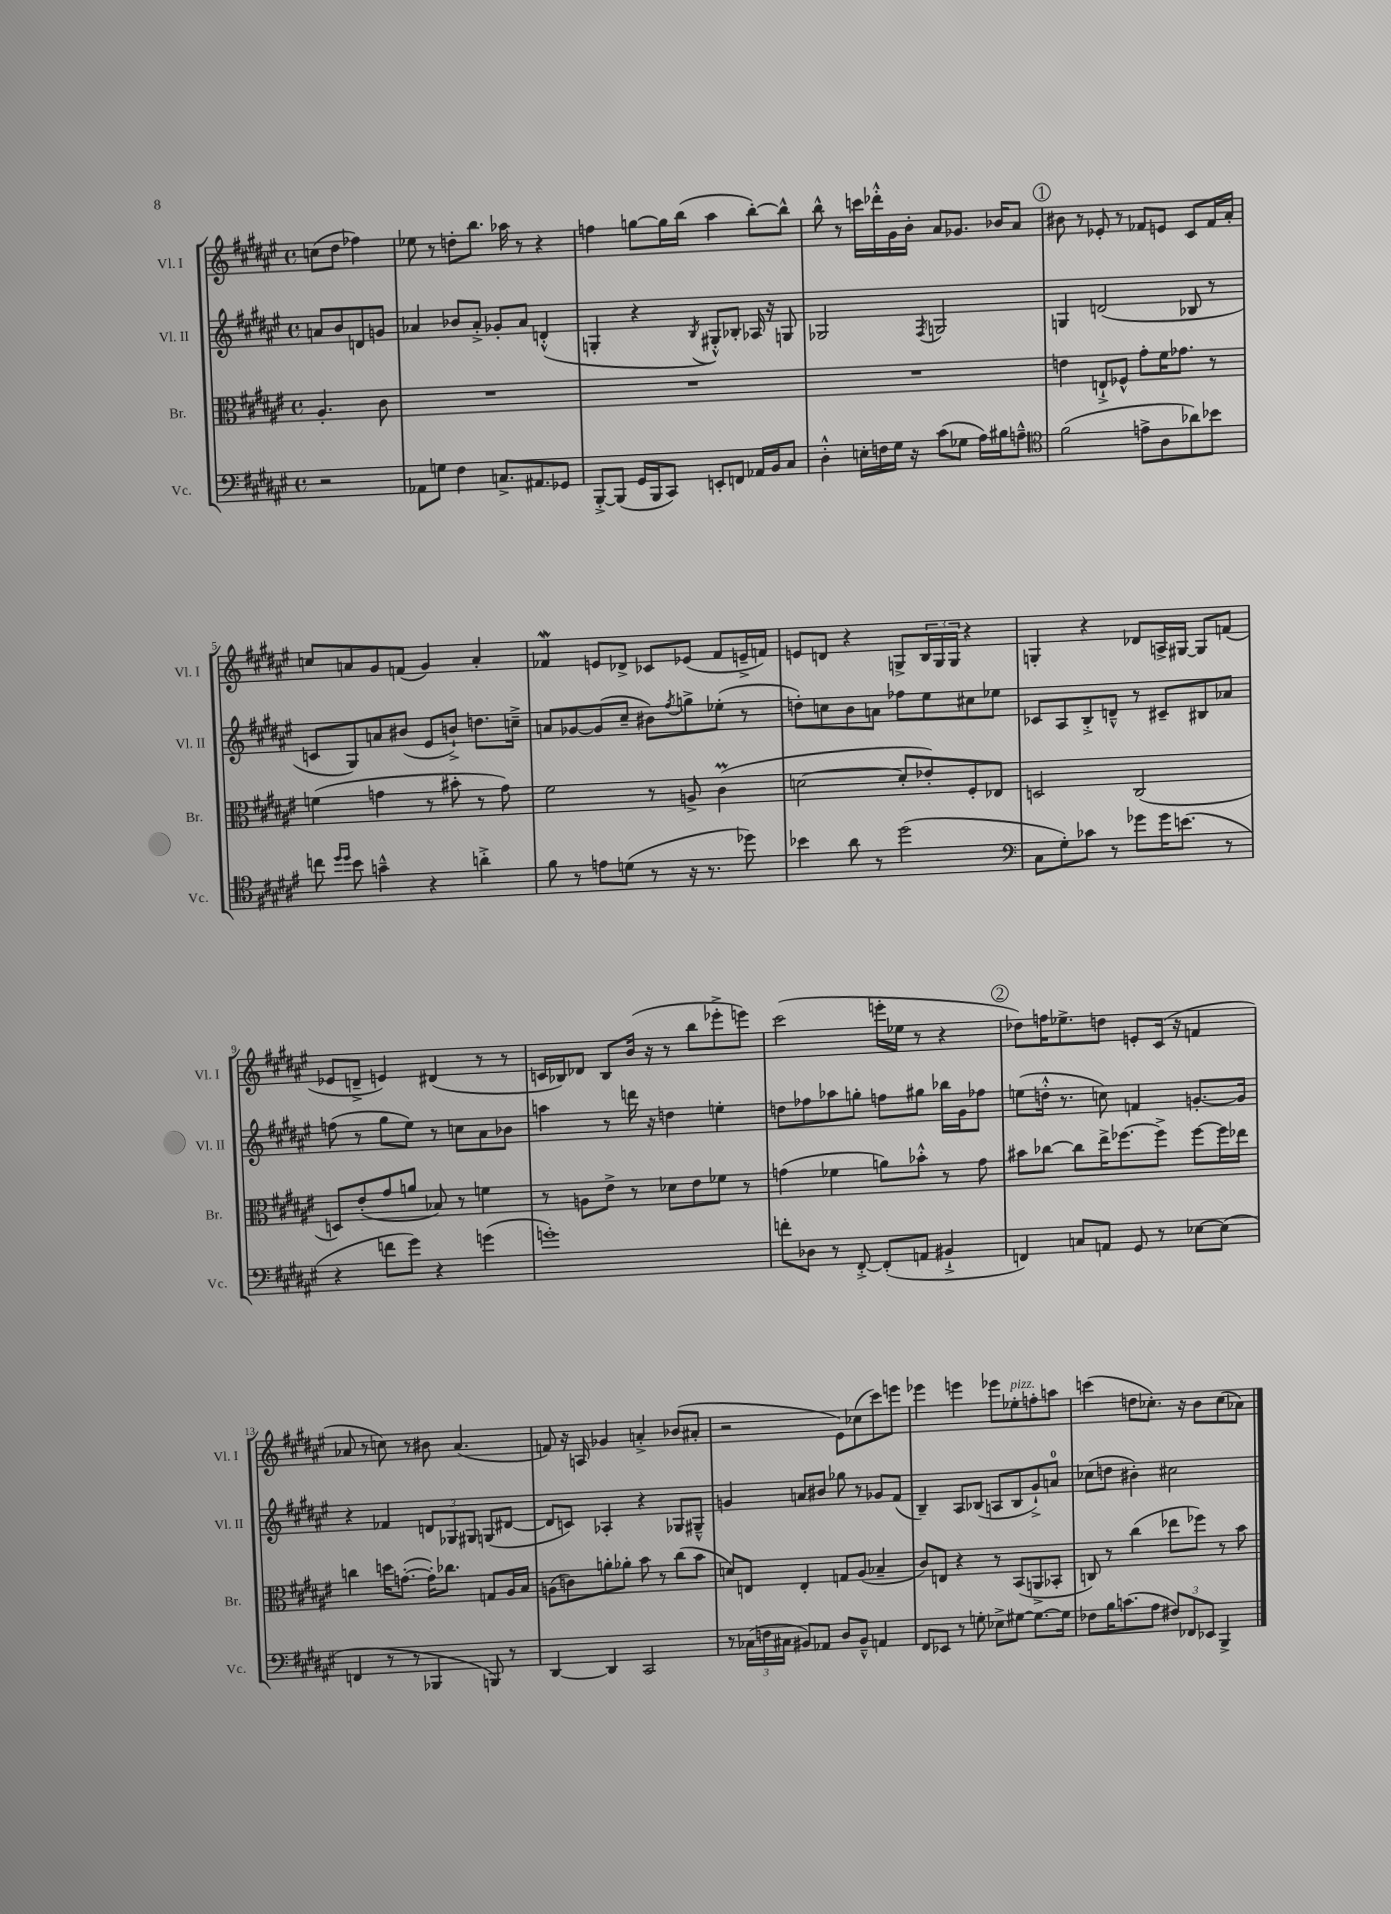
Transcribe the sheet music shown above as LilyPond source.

<<
\new StaffGroup <<
\new Staff = "s0" \with { instrumentName = "Vl. I" shortInstrumentName = "Vl. I" } {
    \clef treble \key fis \major \defaultTimeSignature \time 4/4 \partial 2
    c''8( dis''8 fes''4) |
    ees''8 r8 d''8-. b''8. aes''16 r8 r4 |
    f''4 g''8~ g''16 b''16( ais''4 b''8~-.) b''8-^ |
    b''8-^ r8 c'''16 des'''16-.-^ gis'16 b'16-. ais'8 ges'8. bes'16 ais'8 |
    \mark \markup { \circle "1" } bis'8 r8 ees'8-. r8 fes'8 e'8 cis'8 fes'16 ais'16-. |
    c''8 a'8 gis'8 f'8( gis'4) a'4-. |
    fes'4\mordent e'8 des'8-> ces'8 ees'8( fes'8 e'16---> f'16) |
    e'8 d'8 r4 g8-> \tuplet 3/2 { b16 g16 g16 } r4 |
    g4-. r4 des'8 a16-> gis16~ gis8 f'8( |
    ees'8 d'8---> e'4) dis'4( r8 r8 |
    c'16 bes16) des'8 bes8 b'16( r16 r8 b''8 ees'''8-.-> e'''8) |
    cis'''2( e'''16-. ees''16 r8 r4 |
    \mark \markup { \circle "2" } des''8) f''16 ees''8.-> d''8 e'8-. cis'16( r16 f'4 |
    aes'8 r8 c''8) r8 bis'8 aes'4.( |
    f'8) r16 a16 ges'4 a'4-.-> bes'8( ais'8-. |
    r2 eis'8) ces''8( cis'''8) e'''8 |
    ees'''4 e'''4 ees'''8 ees''8-.^\markup { \italic "pizz." } f''8-. a''8 |
    c'''4( d''8 ces''8.-.) r16 b'8 ces''8( aes'8) \bar "|." |
}
\new Staff = "s1" \with { instrumentName = "Vl. II" shortInstrumentName = "Vl. II" } {
    \clef treble \key fis \major \defaultTimeSignature \time 4/4 \partial 2
    a'8 b'8 d'8 g'8 |
    aes'4 bes'8 aes'8-.-> ges'8-. aes'8 d'4-.-^( |
    g4-. r4 \acciaccatura { b8 } gis8-.-^) bes8-. aes16 r16 g8 |
    ges2 \acciaccatura { fis8 } g2 |
    \mark \markup { \circle "1" } g4 d'2( bes8 r8 |
    c'8 gis8) a'8 bis'8( eis'8 b'8-!->) d''8. c''16---> |
    a'8 ges'8~ ges'8( cis''8-- bis'8) \acciaccatura { fis''8 } g''8-> ees''8-.( r8 |
    d''8-.) c''8 b'8 a'8 fes''8 eis''8 cis''8 ees''8 |
    ces'8 ais8 b8-.-> d'8---^ r8 cis'8-- bis8 aes'8 |
    f''8( r8 gis''8 eis''8) r8 c''8 ais'8 bes'8 |
    a''4 r8 d'''16 r16 d''4 e''4-. |
    d''8 fes''8 aes''8 g''8-. f''8 gis''8 bes''16 gis'16 fes''8 |
    \mark \markup { \circle "2" } e''8( d''16-.-^ r8. c''8) f'4 g'8.~-. g'16 |
    r4 fes'4 \tuplet 3/2 { d'8 ges8 gis8 } g8( dis'8~ |
    dis'8 c'8) aes4-. r4 ges8 gis8---^ |
    g'4 a'8 bis'8 ges''8 r8 ges'8 fis'8( |
    b4--) ais8 bes8( a8 bes8 gis'8-!->) a'8-0 |
    ces''8( d''8 bis'4-.) cis''2 \bar "|." |
}
\new Staff = "s2" \with { instrumentName = "Br." shortInstrumentName = "Br." } {
    \clef alto \key fis \major \defaultTimeSignature \time 4/4 \partial 2
    ais4.-. cis'8 |
    R1 |
    R1 |
    R1 |
    \mark \markup { \circle "1" } e'4 e8-!-> fes8-^ gis'8-. fis'16 ges'8. r8 |
    f'4( g'4 r8 bis'8-. r8 g'8) |
    fis'2 r8 a8-> cis'4\prall( |
    d'2~ d'8-. ees'8-.) fis8-. ees8 |
    d2 cis2( |
    d8) eis'8-.( gis'8 a'8 bes8) r8 f'4 |
    r8 a8 eis'8-> r8 des'8 eis'8 fes'8 r8 |
    g'4( fes'4 a'8) bes'8-.-^ r8 g'8 |
    \mark \markup { \circle "2" } bis'8 ces''8~ ces''8 eis''16-> fes''8.~ fes''8-> fes''8~ fes''16 ees''16 |
    c''4 d''16 g'8.~-.( g'16-.) ces''8. g8 ais16 b16 |
    a8( c'8) a'8-. aes'8-. b'8 r8 cis''8( b'8 |
    d'8) e8 e4-. g8 ais8( bes4-- |
    cis'8) e8 r4 r8 b,8( a,8-> bes,8-. |
    c8) r8 cis''4( ees''8 fes''8) r8 b'8 \bar "|." |
}
\new Staff = "s3" \with { instrumentName = "Vc." shortInstrumentName = "Vc." } {
    \clef bass \key fis \major \defaultTimeSignature \time 4/4 \partial 2
    r2 |
    aes,8 g8 fis4 c8.-> ais,8. ges,8 |
    b,,8~-.-> b,,8( gis,16 b,,16 cis,8) e,8-. f,8 aes,16 b,16 cis8 |
    dis4-.-^ e16-. f16 gis16 r16 cis'8( ges8 ais16) bis16 a8---^ |
    \mark \markup { \circle "1" } \clef tenor fis'2( e'8-> ais8 aes'8) bes'8 |
    c''8 \grace { dis''16 dis''16 } b'8 g'4---^ r4 a'4-.-> |
    fis'8 r8 e'8 d'8( r8 r16 r8. des''8) |
    bes'4 ais'8 r8 dis''2( |
    \clef bass cis8 gis8-.) ces'8 r8 ges'8 ges'16 e'8.( r8 |
    r4 f'8 gis'8) r4 g'4( |
    g'1-.) |
    f'8-. des8 r8 fis,8~-.-> fis,8-.( a,8 bis,4-!-> |
    \mark \markup { \circle "2" } f,4) c8 a,8 gis,8 r8 ees8~ ees8( |
    f,4 r8 r8 bes,,4 b,,8) r8 |
    dis,4~ dis,4 cis,2 |
    r8 \tuplet 3/2 { ces16( f16 cis16 } bis,8) aes,8 dis8 bis,8---^ a,4 |
    fis,8 ees,8 r8 g8-. ees8-> gis8~ gis8.~ gis16 |
    fes8 b16 c'8.( ais8 \tuplet 3/2 { fis8) fes,8 ees,8 } b,,4-> \bar "|." |
}
>>
>>
